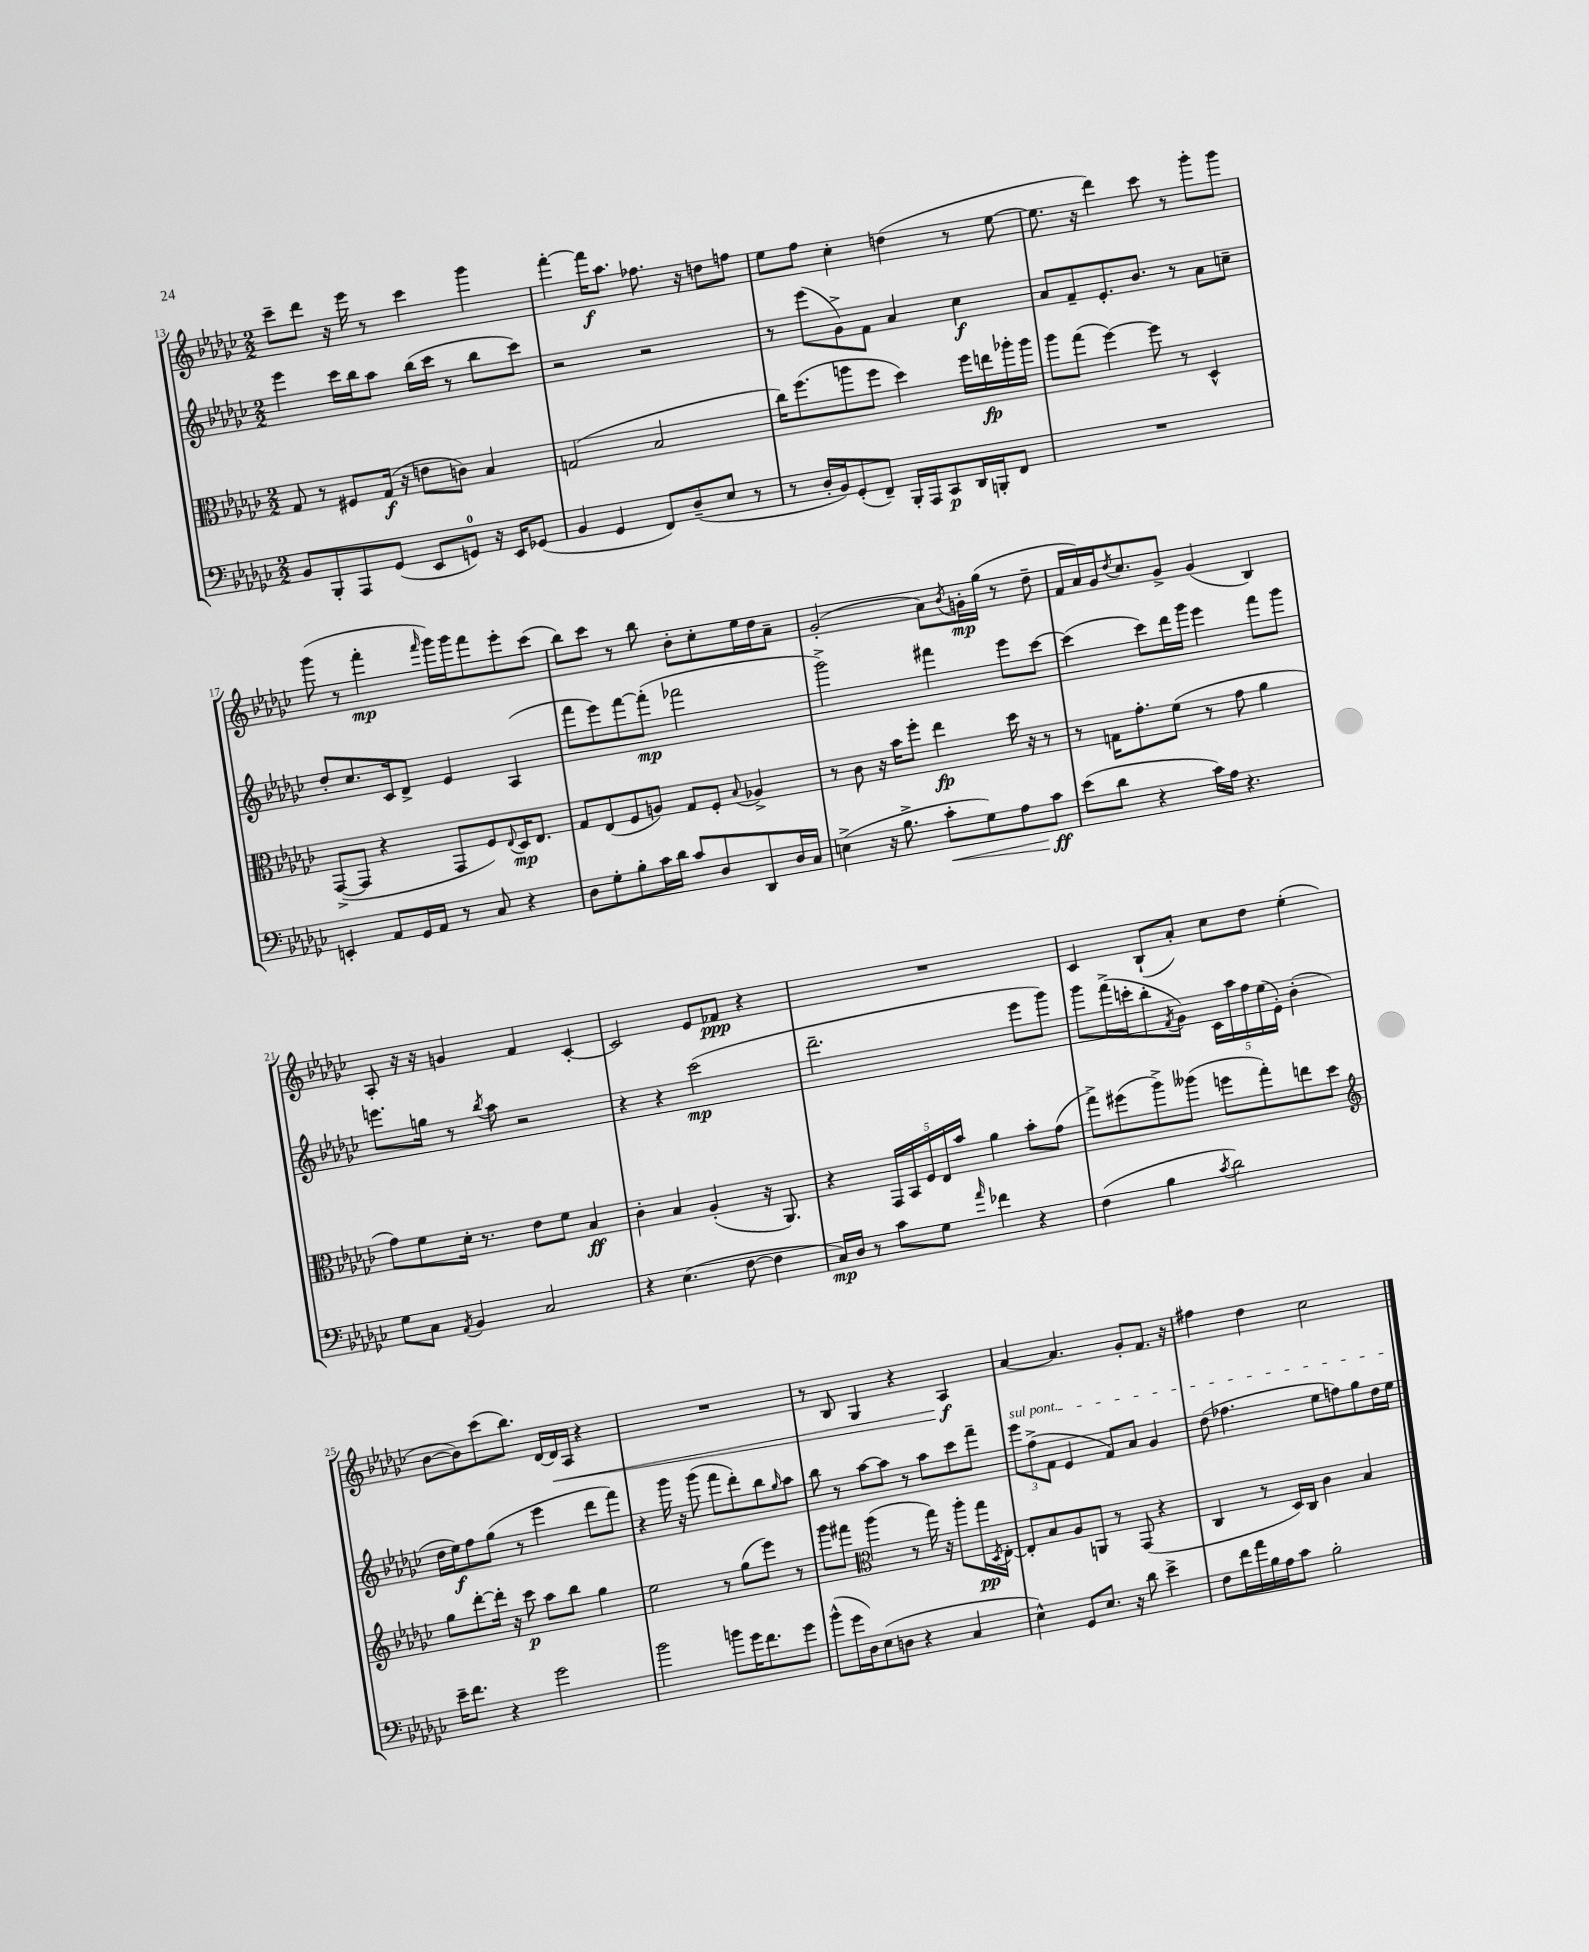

**kern	**dynam	**kern	**dynam	**kern	**dynam	**kern	**dynam
*part4	*part4	*part3	*part3	*part2	*part2	*part1	*part1
*staff4	*staff4	*staff3	*staff3	*staff2	*staff2	*staff1	*staff1
*clefF4	*	*clefC3	*	*clefG2	*	*clefG2	*
*k[b-e-a-d-g-c-]	*	*k[b-e-a-d-g-c-]	*	*k[b-e-a-d-g-c-]	*	*k[b-e-a-d-g-c-]	*
*M2/2	*	*M2/2	*	*M2/2	*	*M2/2	*
=13	=13	=13	=13	=13	=13	=13	=13
8BB-/L	.	8G-/	.	4eee-\	.	8ccc-~\L	.
8BBB-'/	.	8r	.	.	.	8ddd-\J	.
8AAA-/	.	8F#X/L	.	16ccc-\LL	.	16r	.
.	.	.	.	16bb-\J	.	16eee-\	.
(8GG-/J	.	(16G-/Jk	f	8aa-\J	.	8r	.
.	.	16r	.	.	.	.	.
8EE-/L	.	8en\L	.	(16bb-\LL	.	4ccc-\	.
.	.	.	.	16ccc-\JJ	.	.	.
8GGn/J)	.	8cn\J)	.	8r	.	.	.
16r	.	4B-/	.	8bb-\L	.	4ggg-\	.
16EE-/KL	.	.	.	.	.	.	.
(8GG-X/J	.	.	.	8ccc-\J)	.	.	.
=14	=14	=14	=14	=14	=14	=14	=14
4BB-/	.	(2Gn/	.	2r	.	[4fff'\	.
4GG-/	.	.	.	.	.	16fff\KL]	f
.	.	.	.	.	.	8.aa-\J	.
8FF/L)	.	2B-/	.	2r	.	8.ff-X\	.
(8D-~/	.	.	.	.	.	.	.
.	.	.	.	.	.	16r	.
8E-/J	.	.	.	.	.	8ddn\L	.
8r	.	.	.	.	.	8ffn\J	.
=15	=15	=15	=15	=15	=15	=15	=15
8r	.	16cc-\KL)	.	8r	.	8ee-\L	.
.	.	(8.ff\	.	.	.	.	.
16D-'/LL	.	.	.	(8eee-\L	.	8ff\J	.
16BB-/J)	.	.	.	.	.	.	.
(8GG-'/	.	8aan\	.	8g-^\)	.	4cc-'\	.
8FF~/J)	.	8ff\J	.	8f\J	.	.	.
16BBB-'/LL	.	4dd-\)	.	4a-/	.	(4ddn\	.
16AAA-/J	.	.	.	.	.	.	.
8CC-/	p	.	.	.	.	.	.
16DD-/L	.	16ff\LL	.	4cc-\	f	8r	.
16BBBn'/J	.	16een\	fp	.	.	.	.
8FF/J	.	16aa-X'\	.	.	.	[8ee-\	.
.	.	16aa-\JJ	.	.	.	.	.
=16	=16	=16	=16	=16	=16	=16	=16
1r	.	8aa-\L	.	8a-/L	.	8.ee-\]	.
.	.	(8gg-\J	.	8f~/	.	.	.
.	.	.	.	.	.	16r	.
.	.	[4ff\)	.	8.e-'/	.	4ddd-\)	.
.	.	.	.	8.b-/J	.	.	.
.	.	8ff\]	.	.	.	8ccc-\	.
.	.	8r	.	8r	.	8r	.
.	.	4D-^^/	.	8a-\L	.	8ggg-'\L	.
.	.	.	.	8ccn~\J	.	8ggg-\J	.
!!LO:LB:g=z
=17	=17	=17	=17	=17	=17	=17	=17
4EEn'/	.	([8GG-^/L	.	8dd-'/L	.	(8ggg-\	.
.	.	8GG-/J]	.	8.cc-/	.	8r	.
8AA-/L	.	4r	.	.	.	4fff'\	mp
.	.	.	.	16c-/k	.	.	.
16GG-/L	.	.	.	8d-^/J	.	.	.
16AA-/JJ	.	.	.	.	.	.	.
.	.	.	.	.	.	16qqfff/	.
8r	.	8GG-/L	.	4e-/	.	16ggg-\LL)	.
.	.	.	.	.	.	16ggg-\J	.
8C-/	.	8F/)	.	.	.	8fff\	.
.	.	8qqE-/	.	.	.	.	.
4r	.	16D-/K	mp	(4A-/	.	8eee-'\	.
.	.	8.E-/J	.	.	.	.	.
.	.	.	.	.	.	(8ccc-\J	.
=18	=18	=18	=18	=18	=18	=18	=18
8D-\L	.	8G-/L	.	8fff\L	.	8bb-\L)	.
8G-'\	.	(8E-/	.	8eee-\)	.	8ccc-\J	.
8B-'\	.	8F/	.	[8fff\	.	8r	.
16c-\L	.	8An/J)	.	(8fff'\J]	mp	8bb-\	.
16d-\JJ	.	.	.	.	.	.	.
8c-/L	.	8G-/L	.	2fff-X\	.	8b-'\L	.
8D-/	.	8F'/J	.	.	.	8cc-'\	.
.	.	8qqB-/	.	.	.	.	.
8DD-/	.	4A-X^/	.	.	.	16ee-\L	.
.	.	.	.	.	.	16dd-\J	.
16D-/L	.	.	.	.	.	8a-~\J	.
16C-/JJ	.	.	.	.	.	.	.
=19	=19	=19	=19	=19	=19	=19	=19
(4En^\	.	8r	.	2ggg-^\)	.	(2g-'/	.
.	.	8c-\	.	.	.	.	.
16r	.	16r	.	.	.	.	.
8.B-^\	.	16b-\KL	.	.	.	.	.
.	.	8ff'\J	.	.	.	.	.
!	!LO:HP:b	!	!	!	!	!	!
8c-'\L	<	4ee-\	fp	4fff#X\	.	8a-\L)	.
.	.	.	.	.	.	8qb-/	.
8G-\)	.	.	.	.	.	16gn'\L	mp
.	.	.	.	.	.	(16gg-\JJ	.
8A-\	.	16dd-\	.	8eee-\L	.	8r	.
.	.	16r	.	.	.	.	.
8c-\J	ff	8r	.	[8ccc-\J	.	8dd-~\	.
.	[	.	.	.	.	.	.
=20	=20	=20	=20	=20	=20	=20	=20
(8e-\L	.	8r	.	(4ccc-\]	.	16f/LL	.
.	.	.	.	.	.	16a-/)	.
8d-\J	.	16Gn\KL	.	.	.	16g-/J	.
.	.	.	.	.	.	8qdd-/	.
.	.	8.g-'\	.	.	.	8.cc-/	.
4r	.	.	.	8ccc-\L)	.	.	.
.	.	(8f\J	.	16ddd-\L	.	8g-^/J	.
.	.	.	.	16ggg-\JJ	.	.	.
16c-\LL)	.	8r	.	4eee-\	.	(4g-/	.
16A-\JJ	.	.	.	.	.	.	.
4.r	.	8g-\	.	.	.	.	.
.	.	4a-\	.	8fff\L	.	4B-/)	.
.	.	.	.	8ggg-\J	.	.	.
!!LO:LB:g=z
=21	=21	=21	=21	=21	=21	=21	=21
8G-\L	.	8g-\L)	.	8.eeen\L	.	8A-'/	.
8C-\J	.	8f\	.	.	.	16r	.
.	.	.	.	16ggn\Jk	.	16r	.
8qAA-/	.	.	.	.	.	.	.
4BB-/	.	16d-'\Jk	.	8r	.	4gn/	.
.	.	8.r	.	.	.	.	.
.	.	.	.	8qbb-/	.	.	.
.	.	.	.	8aa-\	.	.	.
2C-/	.	8e-\L	.	2r	.	4f/	.
.	.	8f\J	.	.	.	.	.
.	.	4B-/	ff	.	.	[4c-'/	.
=22	=22	=22	=22	=22	=22	=22	=22
4r	.	4c-'\	.	4r	.	2c-/]	.
(4.E-\	.	4B-/	.	4r	.	.	.
.	.	(4A-'/	.	(2ccc-\	mp	8e-/L	.
[8F\	.	.	.	.	.	8f-X/J	ppp
4F\]	.	16r	.	.	.	4r	.
.	.	8.AA-/)	.	.	.	.	.
=23	=23	=23	=23	=23	=23	=23	=23
16C-/LL)	mp	4r	.	2.ddd-~\	.	1r	.
16D-/JJ	.	.	.	.	.	.	.
8r	.	.	.	.	.	.	.
8c-\L	.	20GG-/LL	.	.	.	.	.
.	.	20BB-/	.	.	.	.	.
.	.	20F/	.	.	.	.	.
8G-\J	.	.	.	.	.	.	.
.	.	20E-/	.	.	.	.	.
.	.	20b-/JJ	.	.	.	.	.
16qqa-/	.	.	.	.	.	.	.
4f-X\	.	4a-\	.	.	.	.	.
4r	.	8b-'\L	.	8eee-\L	.	.	.
.	.	(8g-\J	.	8ggg-\J)	.	.	.
=24	=24	=24	=24	=24	=24	=24	=24
(4F\	.	8gg-^\L)	.	8ggg-\L	.	4c-/	.
.	.	(8ff#X\	.	(16fff^\L	.	.	.
.	.	.	.	16cccn'\J	.	.	.
4B-\	.	8aa-^\)	.	8bb-'\	.	(8B-`/L	.
.	.	.	.	8qf/	.	.	.
.	.	(8aa--X\J	.	8g-\J)	.	8a-'/J)	.
8qc-/	.	.	.	.	.	.	.
2d-\)	.	8ffn\L	.	20c-\LL	.	8cc-\L	.
.	.	.	.	20aa-\	.	.	.
.	.	.	.	20ff\	.	.	.
.	.	8gg-'\)	.	.	.	8dd-\J	.
.	.	.	.	(20ee-\	.	.	.
.	.	.	.	20e-'\JJ)	.	.	.
.	.	8een\	.	(4b-'\	.	(4ee-'\	.
.	.	8dd-\J	.	.	.	.	.
!!LO:LB:g=z
=25	=25	=25	=25	=25	=25	=25	=25
*	*	*clefG2	*	*	*	*	*
16e-~\KL	.	8gg-\L	.	16dd-\LL	.	[8b-\L	.
8.f\J	.	.	.	16ee-\J)	f	.	.
.	.	[8ddd-'\	.	8ff\	.	8b-\])	.
4r	.	16ddd-'\Jk]	.	(8gg-\J	.	(8ccc-\	.
.	.	16r	.	.	.	.	.
.	.	8ccc-\	p	8r	.	8.bb-\J)	.
2g-\	.	8aa-\L	.	4eee-\	.	.	.
.	.	.	.	.	.	[16d-/LL	.
!	!	!	!	!	!	!	!LO:HP:b
.	.	8bb-\J	.	.	.	16d-/]	<
.	.	.	.	.	.	16A-/JJ	.
.	.	4gg-\	.	8ddd-\L	.	4r	.
.	.	.	.	8fff\J)	.	.	.
=26	=26	=26	=26	=26	=26	=26	=26
2b-\	.	2ee-\	.	4r	.	1r	.
.	.	.	.	16ggg-\	.	.	.
.	.	.	.	16r	.	.	.
.	.	.	.	(8ggg-\	.	.	.
8bn\L	.	8r	.	8fff\L	.	.	.
16g-\K	.	(8gg-\L	.	8ddd-'\)	.	.	.
8.f\	.	.	.	.	.	.	.
.	.	8eee-\J)	.	8bb-\	.	.	.
.	.	.	.	16qqgg-/	.	.	.
8g-\J	.	8r	.	8aa-\J	.	.	.
=27	=27	=27	=27	=27	=27	=27	=27
(8b-^^\L	.	8ggg-\L	.	8bb-\	.	8r	.
16g-\L	.	8fff#X\J	.	8r	.	8B-/	.
16D-\J)	.	.	.	.	.	.	.
*	*	*clefC3	*	*	*	*	*
(8E-\	.	(4aa-\	.	[8aa-\L	.	4G-/	.
8Dn\J	.	.	.	8aa-\J]	.	.	.
4r	.	8r	.	8r	.	4r	.
.	.	16gg-\)	.	8aa-\L	.	.	.
.	.	16r	.	.	.	.	.
4C-/	.	8aa-'\L	.	8ccc-\	.	4A-/	f
.	.	16gg-\L	pp	8fff~\J	.	.	.
.	.	8qD-/	.	.	.	.	.
.	.	[16E-'\JJ	.	.	.	.	.
.	.	.	.	.	.	.	[
=28	=28	=28	=28	=28	=28	=28	=28
!	!	!	!	!LO:TX:a:i:t=sul pont.	!	!	!
4E-^^\)	.	8E-'/L]	.	12eee-\L	.	[4a-/	.
.	.	.	.	(12ff^\	.	.	.
.	.	8B-/	.	.	.	.	.
.	.	.	.	12f\J	.	.	.
8GG-/L	.	8A-/	.	4e-/	.	4.a-/]	.
8.E-/J	.	8AAn/J	.	.	.	.	.
.	.	8r	.	8f/L)	.	.	.
16r	.	.	.	.	.	.	.
8d-\	.	(8GG-/	.	8a-/J	.	8g-'/L	.
4e-^\	.	4r	.	4g-/	.	8.f/J	.
.	.	.	.	.	.	16r	.
=29	=29	=29	=29	=29	=29	=29	=29
8F\L	.	4C-/	.	(8dd-\	.	4ff#X\	.
16f\L	.	.	.	4.ff-X\	.	.	.
16a-\	.	.	.	.	.	.	.
16B-\	.	8r	.	.	.	4dd-\	.
16A-\J	.	.	.	.	.	.	.
8c-\J	.	16D-/LL)	.	.	.	.	.
.	.	16C-/JJ	.	.	.	.	.
2B-'\	.	4c-\	.	8ee-\L	.	2cc-\	.
.	.	.	.	8ffn\)	.	.	.
.	.	4B-/	.	8gg-\	.	.	.
.	.	.	.	16dd-\L	.	.	.
.	.	.	.	16ee-\JJ	.	.	.
==	==	==	==	==	==	==	==
*-	*-	*-	*-	*-	*-	*-	*-
